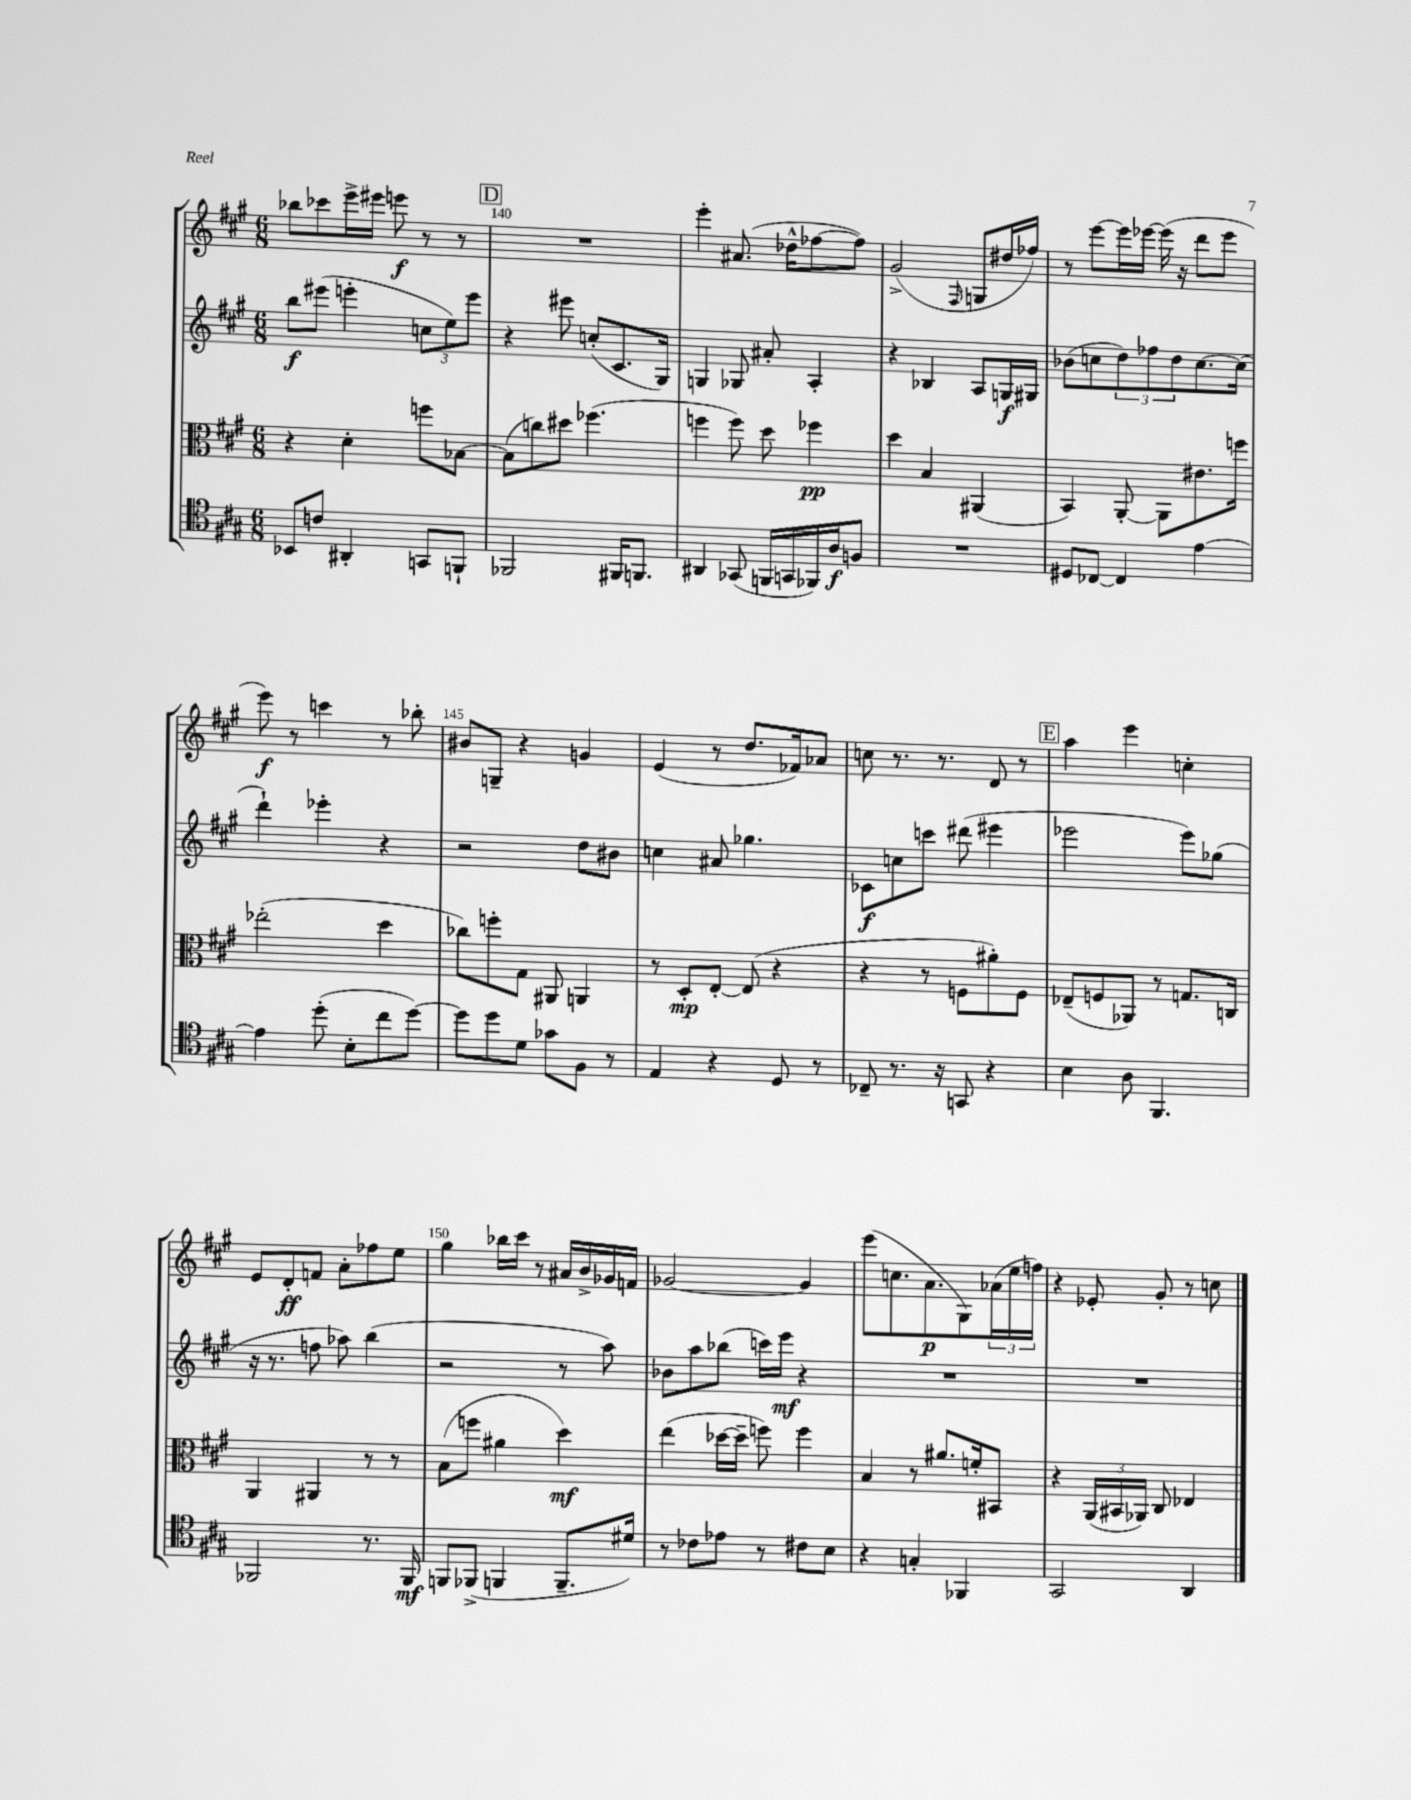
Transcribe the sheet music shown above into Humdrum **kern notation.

**kern	**kern	**kern	**kern
*staff4	*staff3	*staff2	*staff1
*clefC4	*clefC3	*clefG2	*clefG2
*k[f#c#g#]	*k[f#c#g#]	*k[f#c#g#]	*k[f#c#g#]
*M6/8	*M6/8	*M6/8	*M6/8
8BB-/L	4r	8bb\L	8bb-\L
8c/J	.	(8eee#\J	8ccc-\
4AA#'/	4d'\	4eee'\	16eee^\L
.	.	.	16eee#\JJ
.	.	.	8eee\
8GG/L	8ff\L	12cc\L	8r
.	.	12ee\)	.
8FF`/J	[8B-\J	.	8r
.	.	12eee\J	.
=	=	=	=
2FF-/	(8B-\]L	4r	2.r
.	8cc\)	.	.
.	8dd#\J	8eee#\	.
.	(4.ff-\	(8cc'/L	.
16FF#/LK	.	8.c#/	.
8.FF/J	.	.	.
.	.	16G#/Jk)	.
=	=	=	=
4AA#/	4ff\	4G/	4eee'\
(8GG-/	8ff\)	8G-/	(8.a#/
16FF/LL	8dd\	8a#'/	.
16GG/	.	.	16dd-^^\LK
16FF-/)	4ff-\	4A'/	[8ff-\
16A/J	.	.	.
8F/J	.	.	8ff-\]J)
=	=	=	=
2.r	4dd\	4r	(2g#^/
.	4B/	4B-/	.
.	.	.	16qqF#/
.	(4AA#/	8A/L	8G/L
.	.	16G/L	16dd#/L
.	.	16G#/JJ	16ff-/JJ)
=	=	=	=
8D#/L	4BB/)	(8b-\L	8r
[8C-/J	.	8cc\	[8eee\L
4C-/]	[8AA'/	12dd\)	16eee\]L
.	.	.	[16eee-\JJ
.	.	12ff-\	.
.	8AA\]L	.	(16eee-\]
.	.	12dd\	.
.	.	.	16r
[4e\	8.e#\	[8.cc\	8ddd\L
.	.	.	8eee-\J
.	16ff\Jk	(16cc\]Jk	.
=	=	=	=
4e\]	(2ee-'\	4ddd`\)	8eee\)
.	.	.	8r
(8dd'\	.	4eee-'\	4ccc\
8B'\L	.	.	.
8cc#\	4dd\	4r	8r
[8dd\J)	.	.	8bb-'\
=	=	=	=
8dd\]L	8cc-\L)	2r	8b#/L
8dd\	8ff'\	.	8G~/J
8d\J	8G#\J	.	4r
8g-\L	8AA#/	.	.
8F#\J	4AA/	8dd\L	4g/
8r	.	8b#\J	.
=	=	=	=
4E/	8r	4cc\	(4e/
.	8D'/L	.	.
4r	[8E'/J	8a#/	8r
.	(8E/]	4.gg-\	8.dd/L
8D/	4r	.	.
.	.	.	16f-/k)
8r	.	.	8a-/J
=	=	=	=
8C-~/	4r	8c-\L	8cc\
8.r	.	8cc\	8.r
.	8r	8ccc\J	.
16r	.	.	8.r
8GG/	8F\L	(8ddd#\	.
4r	8a#'\)	4eee#\	8d/
.	8F\J	.	8r
=	=	=	=
4B\	(8E-~/L	2eee-\	4aa\
.	8F/	.	.
8A\	8AA-/J)	.	4eee\
4.FF#/	8r	.	.
.	8.G/L	8eee-\L)	4cc'\
.	.	(8gg-\J	.
.	16C/Jk	.	.
=	=	=	=
2FF-/	4AA/	16r	8e/L
.	.	8.r	.
.	.	.	8d'/
.	4AA#/	8ff\	8f/J
.	.	8aa-\)	8a'\L
8.r	8r	(4bb\	8ff-\
.	8r	.	8ee\J
16FF-/	.	.	.
=	=	=	=
8FF/L	(8B\L	2r	4gg#\
(8FF-^/J	8ff\J	.	.
4FF/	4a#\	.	16bb-\LL
.	.	.	16ccc#\JJ
.	.	.	8r
8.FF~/L	4dd\)	8r	16a#/LL
.	.	.	16b^/
.	.	8aa\)	16g-/
16d#/Jk)	.	.	16f/JJ
=	=	=	=
8r	(4ee\	8b-\L	[2g-/
8c-\L	.	8aa\	.
8e-\J	[16dd-\LL	(8bb-\J	.
.	16dd-~\]JJ	.	.
8r	8ff\)	16ccc\LL)	.
.	.	16eee\JJ	.
8c#\L	4ff\	4r	4g-/]
8B\J	.	.	.
=	=	=	=
4r	4B/	2.r	(8eee\L
.	.	.	8.cc\
4G'/	8r	.	.
.	.	.	8.a\
.	8.a#/L	.	.
4FF-/	.	.	8G#\)
.	16f'/k	.	.
.	8BB#/J	.	(24a-\L
.	.	.	24ee\
.	.	.	24ff\JJ)
=	=	=	=
2GG#/	4r	2.r	4r
.	(24AA/LL	.	8e-'/
.	24BB#/	.	.
.	24AA-/JJ)	.	.
.	8C#/	.	8g#'/
4AA/	4E-/	.	8r
.	.	.	8cc\
==	==	==	==
*-	*-	*-	*-
